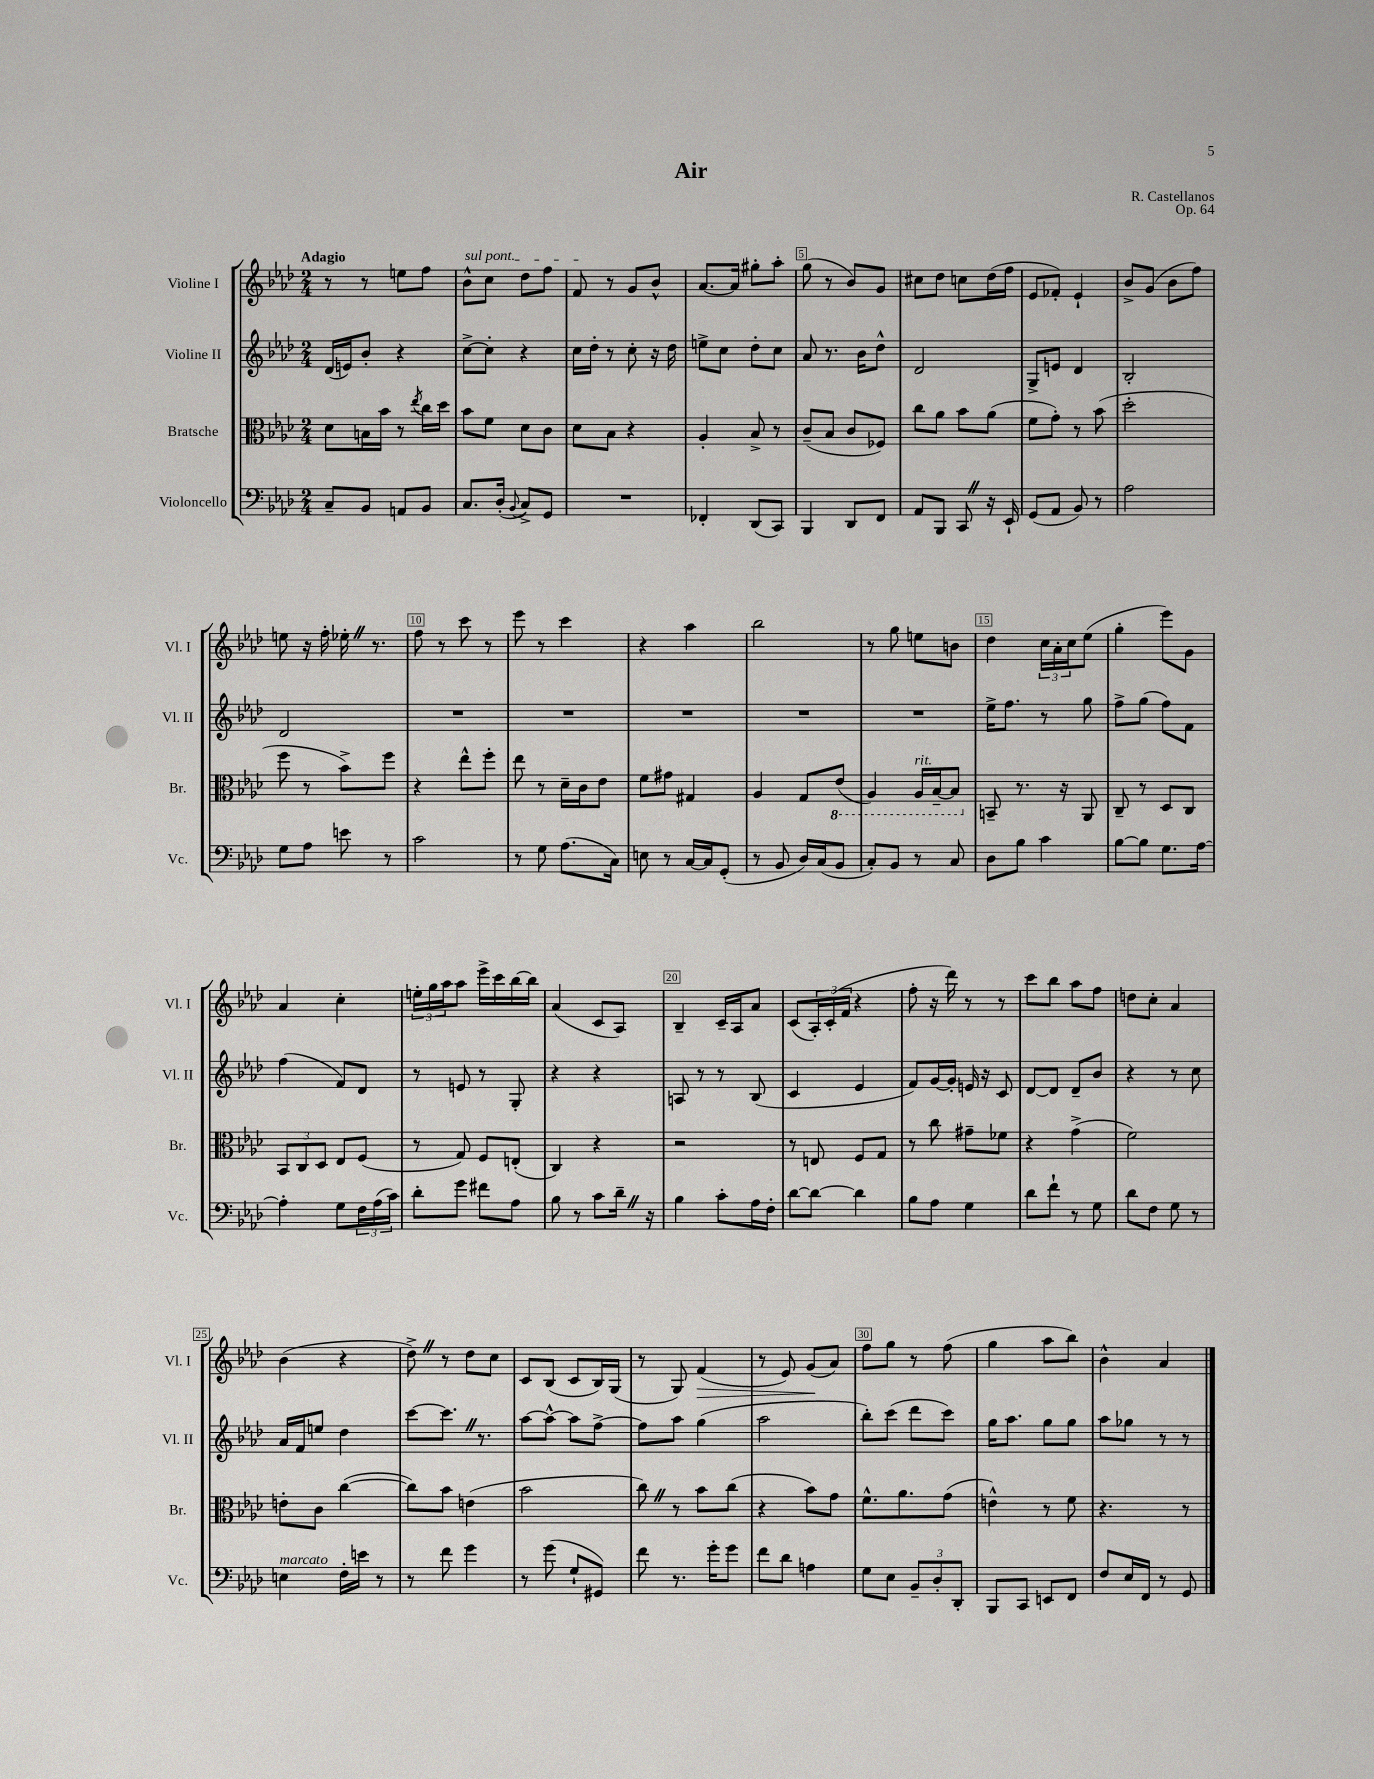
\header { title = "Air" composer = "R. Castellanos" opus = "Op. 64" }
<<
\new StaffGroup <<
\new Staff = "s0" \with { instrumentName = "Violine I" shortInstrumentName = "Vl. I" } {
    \clef treble \key aes \major \numericTimeSignature \time 2/4 \tempo "Adagio"
    r8 r8 e''8 f''8 |
    \once \override TextSpanner.bound-details.left.text = \markup { \italic "sul pont." } bes'8-^\startTextSpan c''8 des''8 f''8 |
    f'8\stopTextSpan r8 g'8 bes'8-^ |
    aes'8.~ aes'16 gis''8-. aes''8-. |
    g''8( r8 bes'8) g'8 |
    cis''8 des''8 c''8 des''16( f''16 |
    ees'8 fes'8-.) ees'4-! |
    bes'8-> g'8( bes'8 f''8) |
    e''8 r16 f''16-. ees''16-. \once \override BreathingSign.text = \markup { \musicglyph "scripts.caesura.straight" } \breathe r8. |
    f''8 r8 c'''8 r8 |
    ees'''8 r8 c'''4 |
    r4 aes''4 |
    bes''2 |
    r8 g''8 e''8 b'8 |
    des''4 \tuplet 3/2 { c''16 aes'16-. c''16 } ees''8( |
    g''4-. ees'''8) g'8 |
    aes'4 c''4-. |
    \tuplet 3/2 { e''16-. g''16 aes''16 } aes''8 ees'''16-> c'''16 bes''16~ bes''16 |
    aes'4( c'8 aes8) |
    bes4-- c'16-- aes16 aes'8 |
    c'8( \tuplet 3/2 { aes16-.) c'16-.( f'16 } r4 |
    f''8-. r16 des'''16) r8 r8 |
    c'''8 bes''8 aes''8 f''8 |
    d''8 c''8-. aes'4 |
    bes'4( r4 |
    des''8->) \once \override BreathingSign.text = \markup { \musicglyph "scripts.caesura.straight" } \breathe r8 des''8 c''8 |
    c'8 bes8( c'8 bes16) g16( |
    r8 g8) f'4\>( |
    r8 ees'8) g'8\!( aes'8) |
    f''8 g''8 r8 f''8( |
    g''4 aes''8 bes''8) |
    bes'4-^ aes'4 \bar "|." |
}
\new Staff = "s1" \with { instrumentName = "Violine II" shortInstrumentName = "Vl. II" } {
    \clef treble \key aes \major \numericTimeSignature \time 2/4
    des'16( e'16) bes'8-. r4 |
    c''8~-> c''8-. r4 |
    c''16 des''16-. r8 c''8-. r16 des''16 |
    e''8-> c''8 des''8-. c''8 |
    aes'8 r8. bes'16 des''8-^ |
    des'2 |
    g8-> e'8 des'4 |
    bes2-. |
    des'2 |
    R2 |
    R2 |
    R2 |
    R2 |
    R2 |
    ees''16-> f''8. r8 g''8 |
    f''8-> g''8( f''8) f'8 |
    f''4( f'8) des'8 |
    r8 e'8 r8 g8-. |
    r4 r4 |
    a8 r8 r8 bes8( |
    c'4 ees'4 |
    f'8) g'16~ g'16-. e'16 r16 c'8 |
    des'8~ des'8 des'8-- bes'8 |
    r4 r8 c''8 |
    aes'16 f'16 e''8 des''4 |
    c'''8~ c'''8. \once \override BreathingSign.text = \markup { \musicglyph "scripts.caesura.straight" } \breathe r8. |
    aes''8~ aes''8~-^ aes''8 f''8~-> |
    f''8 aes''8 g''4( |
    aes''2 |
    bes''8-.) c'''8( des'''8 c'''8) |
    g''16 aes''8. g''8 g''8 |
    aes''8 ges''8 r8 r8 \bar "|." |
}
\new Staff = "s2" \with { instrumentName = "Bratsche" shortInstrumentName = "Br." } {
    \clef alto \key aes \major \numericTimeSignature \time 2/4
    des'8 b16 bes'16 r8 \acciaccatura { ees''8 } c''16 des''16 |
    bes'8 f'8 des'8 c'8 |
    des'8 bes8 r4 |
    aes4-. bes8-> r8 |
    c'8--( bes8 c'8 fes8) |
    c''8 aes'8 bes'8 aes'8( |
    f'8 g'8-.) r8 bes'8( |
    des''2-. |
    f''8 r8 bes'8->) f''8 |
    r4 ees''8-^ f''8-. |
    ees''8 r8 des'16-- c'16 ees'8 |
    f'8 gis'8 gis4 |
    aes4 g8 \ottava #-1 ees8( |
    aes,4) aes,16^\markup { \italic "rit." } bes,16~-- bes,8 \ottava #0 |
    b,8-- r8. r16 aes,8 |
    c8-- r8 des8 c8 |
    \tuplet 3/2 { bes,8 c8 des8 } ees8 f8( |
    r8 g8) f8 e8-.( |
    c4) r4 |
    r2 |
    r8 e8 f8 g8 |
    r8 c''8 gis'8-- fes'8 |
    r4 g'4->( |
    f'2) |
    e'8-. c'8 c''4~( |
    c''8) bes'8 e'4( |
    bes'2 |
    c''8) \once \override BreathingSign.text = \markup { \musicglyph "scripts.caesura.straight" } \breathe r8 bes'8 c''8( |
    r4 bes'8) g'8 |
    f'8.-^ aes'8. g'8( |
    e'4-^) r8 f'8 |
    r4. r8 \bar "|." |
}
\new Staff = "s3" \with { instrumentName = "Violoncello" shortInstrumentName = "Vc." } {
    \clef bass \key aes \major \numericTimeSignature \time 2/4
    c8-- bes,8 a,8 bes,8 |
    c8. des16-.( \appoggiatura { bes,8 } c8->) g,8 |
    R2 |
    fes,4-. des,8( c,8) |
    bes,,4 des,8 f,8 |
    aes,8 bes,,8 c,8 \once \override BreathingSign.text = \markup { \musicglyph "scripts.caesura.straight" } \breathe r16 ees,16-! |
    g,8( aes,8 bes,8) r8 |
    aes2 |
    g8 aes8 e'8 r8 |
    c'2 |
    r8 g8 aes8.( c16) |
    e8 r8 c16~ c16 g,8-.( |
    r8 bes,8 des16) c16( bes,8 |
    c8-.) bes,8 r8 c8 |
    des8 bes8 c'4 |
    bes8~ bes8 g8. aes16~ |
    aes4-. g8 \tuplet 3/2 { f16 aes16( c'16) } |
    des'8-. g'8 fis'8 aes8 |
    bes8 r8 c'8 des'16-- \once \override BreathingSign.text = \markup { \musicglyph "scripts.caesura.straight" } \breathe r16 |
    bes4 c'8-. aes16 f16-. |
    des'8~ des'8~ des'4 |
    bes8 aes8 g4 |
    des'8 f'8-! r8 g8 |
    des'8 f8 g8 r8 |
    e4^\markup { \italic "marcato" } f16-. e'16 r8 |
    r8 f'8 g'4 |
    r8 g'8( g8-! gis,8) |
    f'8 r8. g'16-. g'8 |
    f'8 des'8 a4 |
    g8 ees8 \tuplet 3/2 { bes,8-- des8-. des,8-. } |
    bes,,8 c,8 e,8 f,8 |
    f8 ees16 f,16 r8 g,8 \bar "|." |
}
>>
>>
\layout { \context { \Score \override BarNumber.break-visibility = ##(#f #t #t) barNumberVisibility = #(every-nth-bar-number-visible 5) \override BarNumber.stencil = #(make-stencil-boxer 0.1 0.3 ly:text-interface::print) } }
